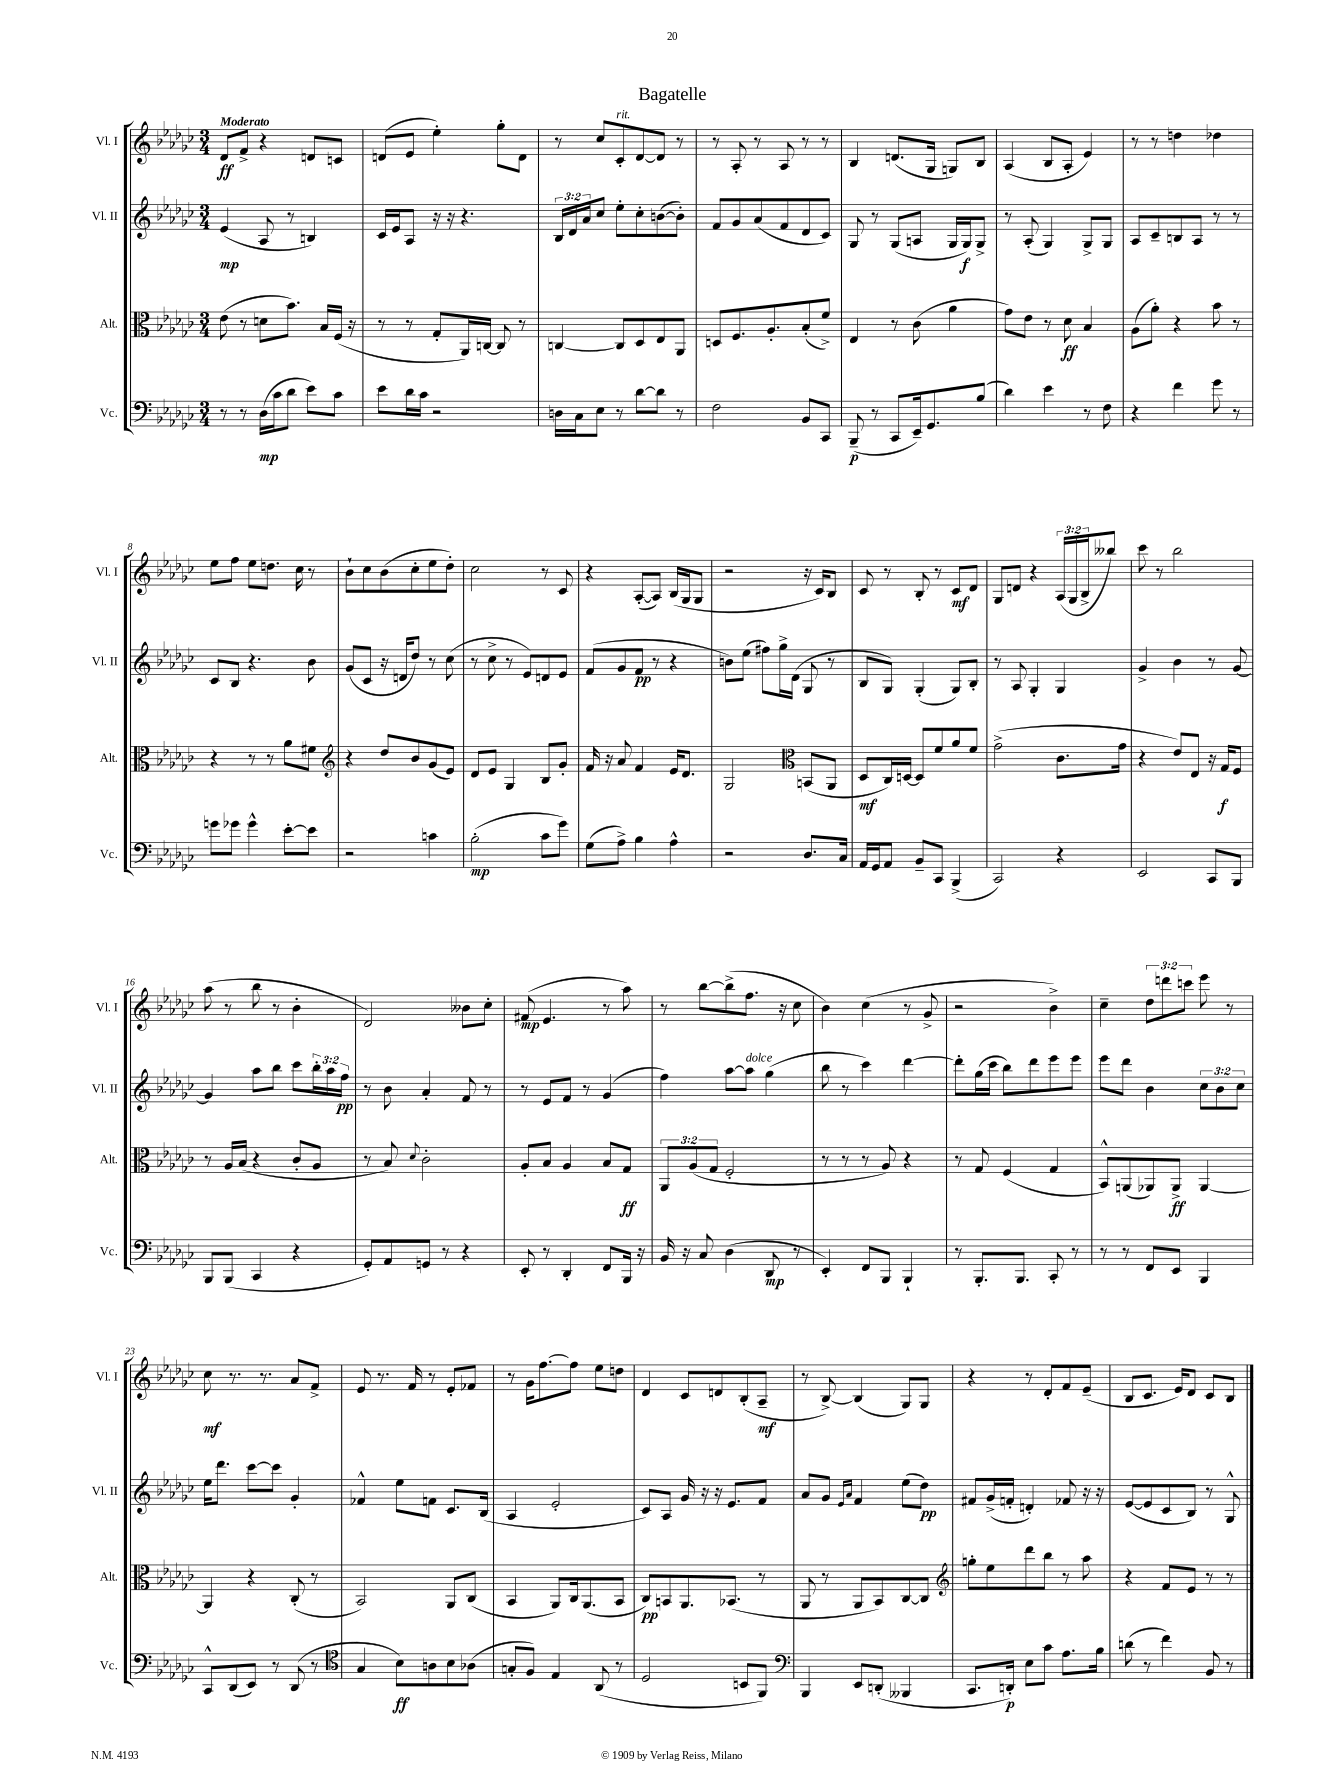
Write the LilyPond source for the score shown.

\header { title = "Bagatelle" }
<<
\new StaffGroup <<
\new Staff = "s0" \with { instrumentName = "Vl. I" shortInstrumentName = "Vl. I" } {
    \clef treble \key ges \major \numericTimeSignature \time 3/4 \override Staff.TupletNumber.text = #tuplet-number::calc-fraction-text \tempo "Moderato"
    des'8\ff f'8-> r4 d'8 c'8 |
    d'8( ees'8 ees''4-.) ges''8-. d'8 |
    r8 ces''8 ces'8-.^\markup { \italic "rit." } des'8~ des'8 r8 |
    r8 aes8-. r8 aes8 r8 r8 |
    bes4 d'8.( ges16 g8) bes8 |
    aes4( bes8 aes8-. ees'4) |
    r8 r8 d''4 des''4 |
    ees''8 f''8 ees''8 d''8. ces''16 r8 |
    bes'8-! ces''8 bes'8( ces''8-. ees''8 des''8-.) |
    ces''2 r8 ces'8 |
    r4 aes8~-.( aes8) bes16( ges16 ges8 |
    r2 r16 ces'16) bes8 |
    ces'8 r8 bes8-. r8 ces'8\mf des'8 |
    ges8 d'8 r4 \tuplet 3/2 { aes16( ges16 bes16-> } beses''8) |
    ces'''8 r8 bes''2 |
    aes''8( r8 bes''8 r8 bes'4-. |
    des'2) beses'8 ces''8-. |
    fis'8\mp( ees'4. r8 aes''8) |
    r8 bes''8~ bes''8->( f''8. r16 ces''8 |
    bes'4) ces''4( r8 ges'8-> |
    r2 bes'4->) |
    ces''4-- \tuplet 3/2 { des''8 d'''8 c'''8 } ees'''8 r8 |
    ces''8\mf r8. r8. aes'8 f'8-> |
    ees'8 r8. f'16 r8 ees'8-. fes'8 |
    r8 ges'16 f''8.~ f''8 ees''8 d''8 |
    des'4 ces'8 d'8 bes8-.( aes8--\mf |
    r8 bes8~->) bes4( ges8) ges8 |
    r4 r8 des'8-. f'8 ees'8--( |
    bes8 ces'8. ees'16) des'8 ces'8 bes8 \bar "|." |
}
\new Staff = "s1" \with { instrumentName = "Vl. II" shortInstrumentName = "Vl. II" } {
    \clef treble \key ges \major \numericTimeSignature \time 3/4 \override Staff.TupletNumber.text = #tuplet-number::calc-fraction-text
    ees'4\mp( aes8 r8 b4) |
    ces'16 ees'16 aes8 r16 r16 r4. |
    \tuplet 3/2 { bes16 des'16 aes'16 } ces''8 ees''8-. ces''8-. b'8~( b'8-.) |
    f'8 ges'8 aes'8( f'8 des'8 ces'8) |
    ges8 r8 ges8( a8 ges16 ges16\f) ges8-> |
    r8 aes8-.( ges4) ges8-> ges8 |
    aes8 ces'8-- b8 aes8 r8 r8 |
    ces'8 bes8 r4. bes'8 |
    ges'8( ces'8 r16 d'16 des''8) r8 ces''8( |
    r8 ces''8-> r8 ees'8) d'8 ees'8 |
    f'8( ges'8 f'8\pp r8 r4 |
    b'8) ees''8( fis''8) ges''16-> des'16( ges8 r8 |
    bes8 ges8) ges4-.( ges8) bes8-. |
    r8 aes8 ges4-. ges4 |
    ges'4-> bes'4 r8 ges'8~ |
    ges'4 aes''8 bes''8 ces'''8 \tuplet 3/2 { bes''16-. aes''16 f''16\pp } |
    r8 bes'8 aes'4-. f'8 r8 |
    r8 ees'8 f'8 r8 ges'4( |
    f''4) aes''8~ aes''8^\markup { \italic "dolce" } ges''4( |
    bes''8 r8 ces'''4) des'''4~ |
    des'''8-. ges''16( ces'''16 bes''8) des'''8 ees'''8 ees'''8 |
    ees'''8 des'''8 bes'4 \tuplet 3/2 { ces''8 bes'8 ces''8 } |
    ees''16 des'''8. ces'''8~ ces'''8 ges'4-. |
    fes'4-^ ees''8 f'8 ces'8. bes16( |
    aes4 ees'2-. |
    ces'8) aes8 ges'16 r16 r16 ees'8. f'8 |
    aes'8 ges'8 \grace { ees'16 aes'16 } f'4 ees''8( des''8\pp) |
    fis'8 ges'16->( f'16-. d'4-.) fes'8 r16 r16 |
    ees'8~( ees'8 ces'8 bes8) r8 ges8-^ \bar "|." |
}
\new Staff = "s2" \with { instrumentName = "Alt." shortInstrumentName = "Alt." } {
    \clef alto \key ges \major \numericTimeSignature \time 3/4 \override Staff.TupletNumber.text = #tuplet-number::calc-fraction-text
    ees'8( r8 d'8 bes'8.) bes16 f16( r16 |
    r8 r8 ges8-. aes,16) c16~ c8 r8 |
    c4~ c8 des8 ees8 aes,8 |
    d8 f8. aes8.-. bes8-.( f'8->) |
    ees4 r8 ces'8( aes'4 |
    ges'8) ees'8 r8 des'8\ff bes4 |
    aes8( aes'8-.) r4 bes'8 r8 |
    r4 r8 r8 aes'8 fis'8 |
    \clef treble r4 des''8 bes'8 ges'8( ees'8) |
    des'8 ees'8 ges4 bes8 ges'8-. |
    f'16 r16 aes'8 f'4 ees'16 des'8. |
    ges2 \clef alto b,8( aes,8 |
    des8\mf ces16) d16~ d8 f'8 aes'8 f'8 |
    ges'2->( ces'8. ges'16 |
    r4 ees'8) ees8 r16 ges16\f f8 |
    r8 aes16 bes16( r4 ces'8-. aes8 |
    r8 bes8) \appoggiatura { des'8 } ces'2-. |
    aes8-. bes8 aes4 bes8 ges8\ff |
    \tuplet 3/2 { aes,8 aes8( ges8 } f2-. |
    r8 r8 r8 aes8) r4 |
    r8 ges8 f4( ges4 |
    bes,8-^) a,8( aes,8) aes,8->\ff aes,4~ |
    aes,4 r4 ces8-.( r8 |
    bes,2) aes,8 ces8( |
    bes,4 aes,8) ces16 aes,8.( bes,8 |
    ces8\pp) b,8 aes,8. bes,8.( r8 |
    aes,8 r8 aes,8 bes,8) ces8~ ces8 |
    \clef treble g''8-. ees''8 des'''8 bes''8 r8 aes''8 |
    r4 f'8 ees'8 r8 r8 \bar "|." |
}
\new Staff = "s3" \with { instrumentName = "Vc." shortInstrumentName = "Vc." } {
    \clef bass \key ges \major \numericTimeSignature \time 3/4
    r8 r8 des16\mp( ces'16 des'8 ees'8) ces'8 |
    ees'8 des'16 ces'16 r2 |
    d16 ces16 ees8 r8 des'8~ des'8 r8 |
    f2 bes,8 ces,8 |
    bes,,8--\p( r8 ces,8 ees,16--) ges,8. bes8( |
    des'4) ees'4 r8 f8 |
    r4 f'4 ges'8 r8 |
    g'8 ges'8 ges'4-^ ees'8~-. ees'8 |
    r2 c'4 |
    bes2-.\mp( ces'8 ges'8) |
    ges8( aes8->) bes4 aes4-^ |
    r2 des8. ces16 |
    aes,16 ges,16 aes,8 bes,8-- ces,8 bes,,4->( |
    ces,2) r4 |
    ees,2 ces,8 bes,,8 |
    bes,,8 bes,,8( ces,4 r4 |
    ges,8-.) aes,8 g,8 r8 r4 |
    ees,8-. r8 des,4-. f,8 bes,,16 r16 |
    bes,16 r16 ces8 des4( des,8\mp r8 |
    ees,4-.) f,8 bes,,8 bes,,4-! |
    r8 bes,,8.-. bes,,8. ces,8-. r8 |
    r8 r8 f,8 ees,8 bes,,4 |
    ces,8-^ des,8( ees,8) r8 des,8( r8 |
    \clef tenor ges4 bes8\ff) a8 bes8 aes8( |
    g8-. f8) ees4 aes,8( r8 |
    des2 b,8 f,8) |
    \clef bass bes,,4 ees,8 d,8-.( beses,,4 |
    ces,8. d,16-.\p) ees8 ces'8 aes8. bes16 |
    d'8( r8 f'4) bes,8 r8 \bar "|." |
}
>>
>>
